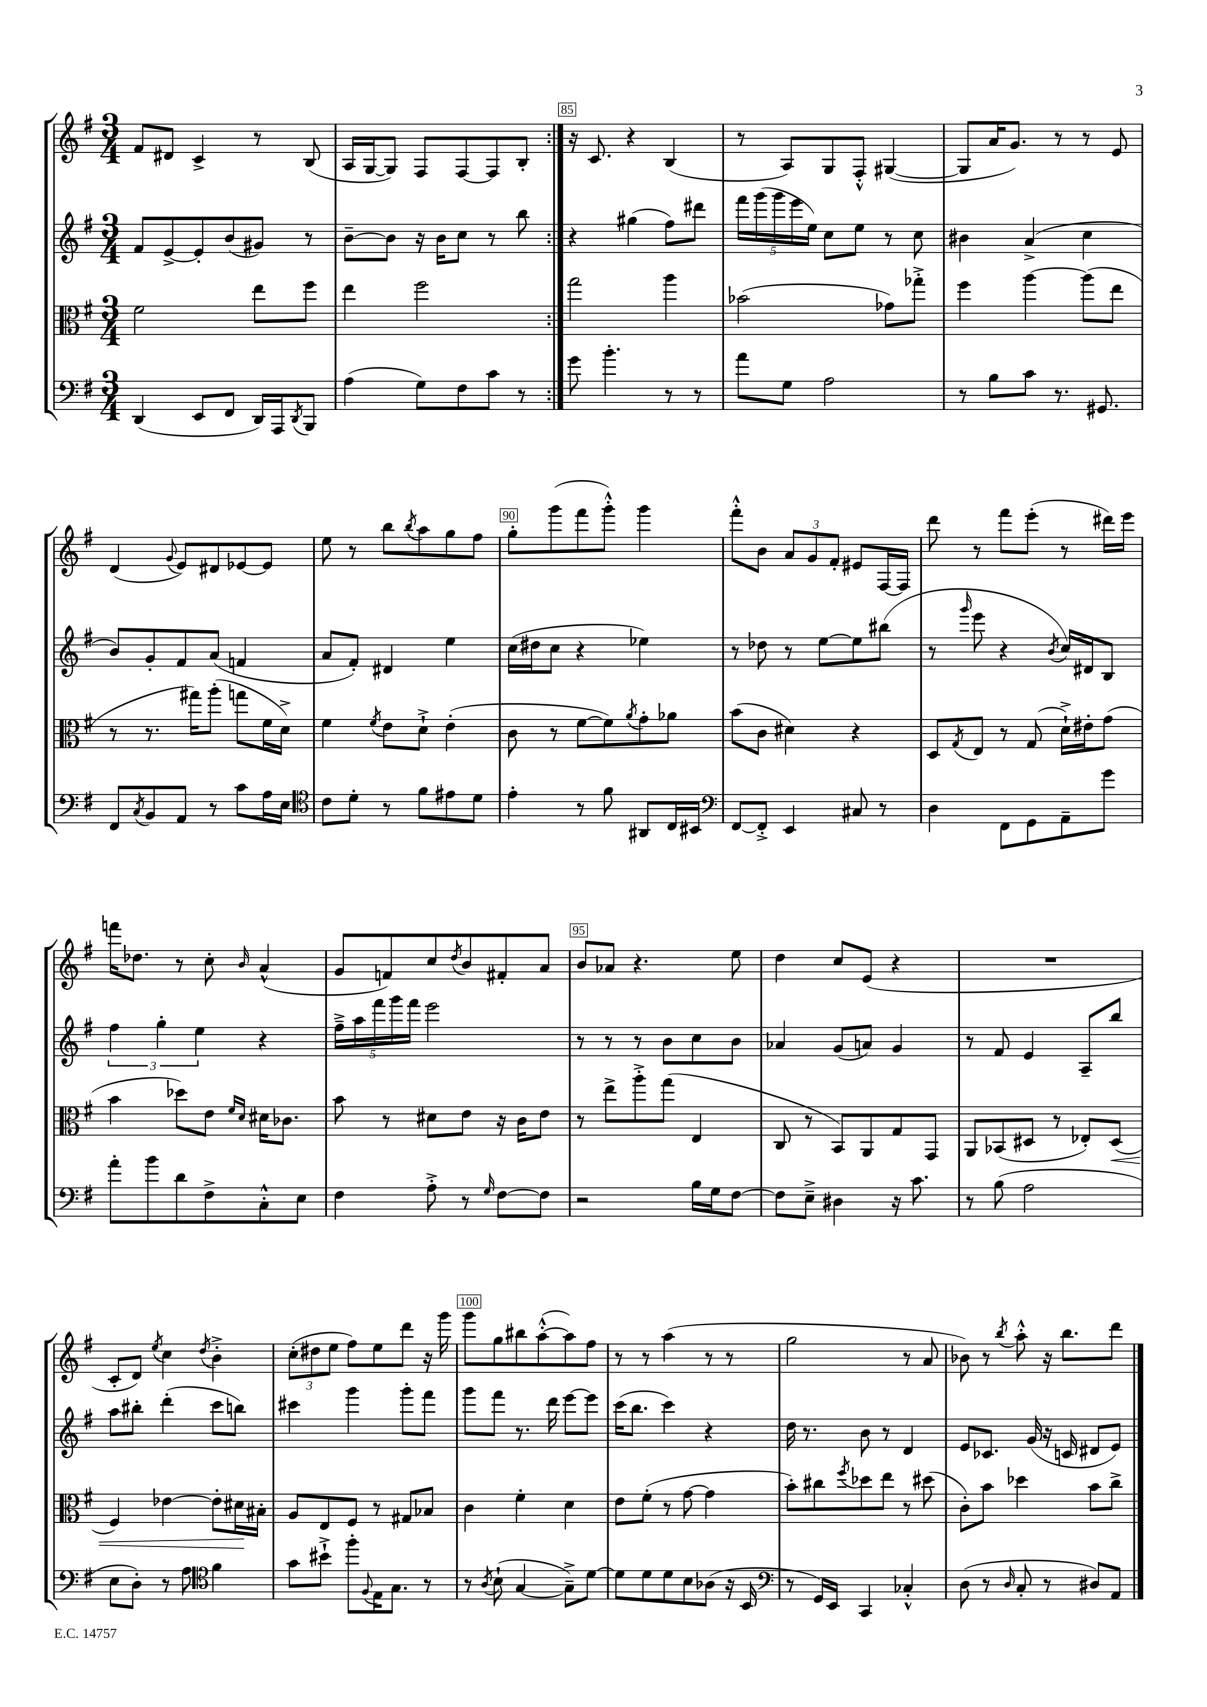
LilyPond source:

<<
\new StaffGroup <<
\new Staff = "s0" {
    \clef treble \key g \major \numericTimeSignature \time 3/4
    \repeat volta 2 { fis'8 dis'8 c'4-> r8 b8( |
    a16 g16~ g8) fis8 fis8~ fis8 b8-. | }
    r16 c'8. r4 b4( |
    r8 a8) g8 fis8-.-^ gis4~( |
    gis8 a'16 g'8.) r8 r8 e'8 |
    d'4( \appoggiatura { g'8 } e'8) dis'8 ees'8~ ees'8 |
    e''8 r8 b''8 \acciaccatura { b''8 } a''8 g''8 fis''8 |
    g''8-. g'''8( fis'''8 g'''8-.-^) g'''4 |
    fis'''8-.-^ b'8 \tuplet 3/2 { a'8 g'8 fis'8-. } eis'8 fis16~ fis16 |
    d'''8 r8 fis'''8 e'''8-.( r8 dis'''16) e'''16 |
    f'''16 des''8. r8 c''8-. \grace { b'16 } a'4-^( |
    g'8 f'8) c''8 \acciaccatura { d''8 } b'8 fis'8-. a'8 |
    b'8 aes'8 r4. e''8 |
    d''4 c''8 e'8( r4 |
    R2. |
    c'8-. d'8) \acciaccatura { e''8 } c''4 \acciaccatura { d''8 } b'4-.-> |
    \tuplet 3/2 { c''8-.( dis''8 e''8 } fis''8) e''8 d'''8 r16 g'''16 |
    g'''8 g''8 bis''8 a''8~-.-^( a''8) fis''8 |
    r8 r8 a''4( r8 r8 |
    g''2 r8 a'8 |
    bes'8) r8 \acciaccatura { b''8 } a''8-.-^ r16 b''8. d'''8 \bar "|." |
}
\new Staff = "s1" {
    \clef treble \key g \major \numericTimeSignature \time 3/4
    \repeat volta 2 { fis'8 e'8~-> e'8-. b'8( gis'8) r8 |
    b'8~-- b'8 r16 b'16 c''8 r8 b''8 | }
    r4 gis''4( fis''8) dis'''8 |
    \tuplet 5/4 { fis'''16 g'''16( g'''16 e'''16 e''16) } c''8 e''8 r8 c''8 |
    bis'4 a'4->( c''4 |
    b'8) g'8-. fis'8 a'8( f'4 |
    a'8 fis'8-.) dis'4 e''4 |
    c''16( dis''16 c''8 r4 ees''4) |
    r8 des''8 r8 e''8~ e''8 bis''8( |
    r8 \grace { g'''16 } e'''8 r4 \acciaccatura { b'8 } c''16) dis'16 b8 |
    \tuplet 3/2 { fis''4 g''4-. e''4 } r4 |
    \tuplet 5/4 { fis''16---> a''16 fis'''16 g'''16 fis'''16 } e'''2 |
    r8 r8 r8 b'8 c''8 b'8 |
    aes'4 g'8( a'8) g'4 |
    r8 fis'8 e'4 a8-- b''8 |
    a''8 bis''8-. d'''4-.( c'''8 b''8) |
    cis'''4 g'''4 g'''8-. fis'''8 |
    g'''8 fis'''8 r8. d'''16 e'''8~ e'''8 |
    c'''16( b''8. c'''4) r4 |
    d''16 r8. b'8 r8 d'4 |
    e'8 ces'8. g'16( r16 c'16 dis'8 e'8) \bar "|." |
}
\new Staff = "s2" {
    \clef alto \key g \major \numericTimeSignature \time 3/4
    \repeat volta 2 { fis'2 e''8 fis''8 |
    e''4 fis''2 | }
    g''2 a''4 |
    bes'2( ges'8) ges''8-.-> |
    fis''4 a''4~ a''8( e''8 |
    r8 r8. gis''16) a''8-.( g''8 fis'16 d'16->) |
    fis'4 \acciaccatura { fis'8 } e'8 d'8-!-> e'4-.( |
    c'8 r8 fis'8~ fis'8) \acciaccatura { a'8 } g'8-. aes'8 |
    b'8( c'8 dis'4) r4 |
    d8 \acciaccatura { g8 } e8 r8 g8( d'16-!->) eis'16-. g'8( |
    b'4 des''8) e'8 \grace { fis'16 d'16 } dis'16 ces'8. |
    b'8 r8 dis'8 e'8 r16 c'16 e'8 |
    r8 e''8-> a''8-.-> g''8( e4 |
    c8 r8 b,8) a,8 g8 g,8 |
    a,8 bes,8( dis8 r8 ees8-.) dis8\<( |
    fis4) ees'4~ ees'8-. dis'16\! bis16-. |
    a8 e8 fis8 r8 gis8 bes8 |
    c'4 fis'4-. d'4 |
    e'8 fis'8-.( r8 g'8~ g'4 |
    b'8-.) cis''8 \acciaccatura { fis''8 } des''8 e''8 r8 dis''8( |
    c'8-.) b'8 des''4 b'8 c''8-> \bar "|." |
}
\new Staff = "s3" {
    \clef bass \key g \major \numericTimeSignature \time 3/4
    \repeat volta 2 { d,4( e,8 fis,8 d,16) a,,16 \acciaccatura { d,8 } b,,8 |
    a4( g8) fis8 c'8 r8 | }
    g'8 b'4.-. r8 r8 |
    a'8 g8 a2 |
    r8 b8 c'8 r8. gis,8. |
    fis,8 \acciaccatura { c8 } b,8 a,8 r8 c'8 a16 e16 |
    \clef tenor c'8 d'8-. r8 fis'8 eis'8 d'8 |
    e'4-. r8 fis'8 ais,8 c16 bis,16 |
    \clef bass fis,8~ fis,8-.-> e,4 cis8 r8 |
    d4 fis,8 g,8 a,8-- g'8 |
    a'8-. b'8 d'8 fis8-> c8-.-^ e8 |
    fis4 a8-.-> r8 \grace { g16 } fis8~ fis8 |
    r2 b16 g16 fis8~ |
    fis8 e8---> dis4 r16 c'8. |
    r8 b8( a2 |
    e8 d8-.) r8 a8 \clef tenor fis'4 |
    g'8 bis'8-!-> fis''8-. \appoggiatura { fis8 } e16 g8. r8 |
    r8 \acciaccatura { a8 } b8-!( g4~ g8--->) d'8~ |
    d'8 d'8 d'8 b8 aes8( r16 b,16 |
    \clef bass r8 g,16) e,16 c,4 ces4-.-^ |
    d8( r8 \grace { d16 } c8-. r8 dis8) a,8 \bar "|." |
}
>>
>>
\layout { \context { \Score currentBarNumber = #83 \override BarNumber.break-visibility = ##(#f #t #t) barNumberVisibility = #(every-nth-bar-number-visible 5) \override BarNumber.stencil = #(make-stencil-boxer 0.1 0.3 ly:text-interface::print) } }
